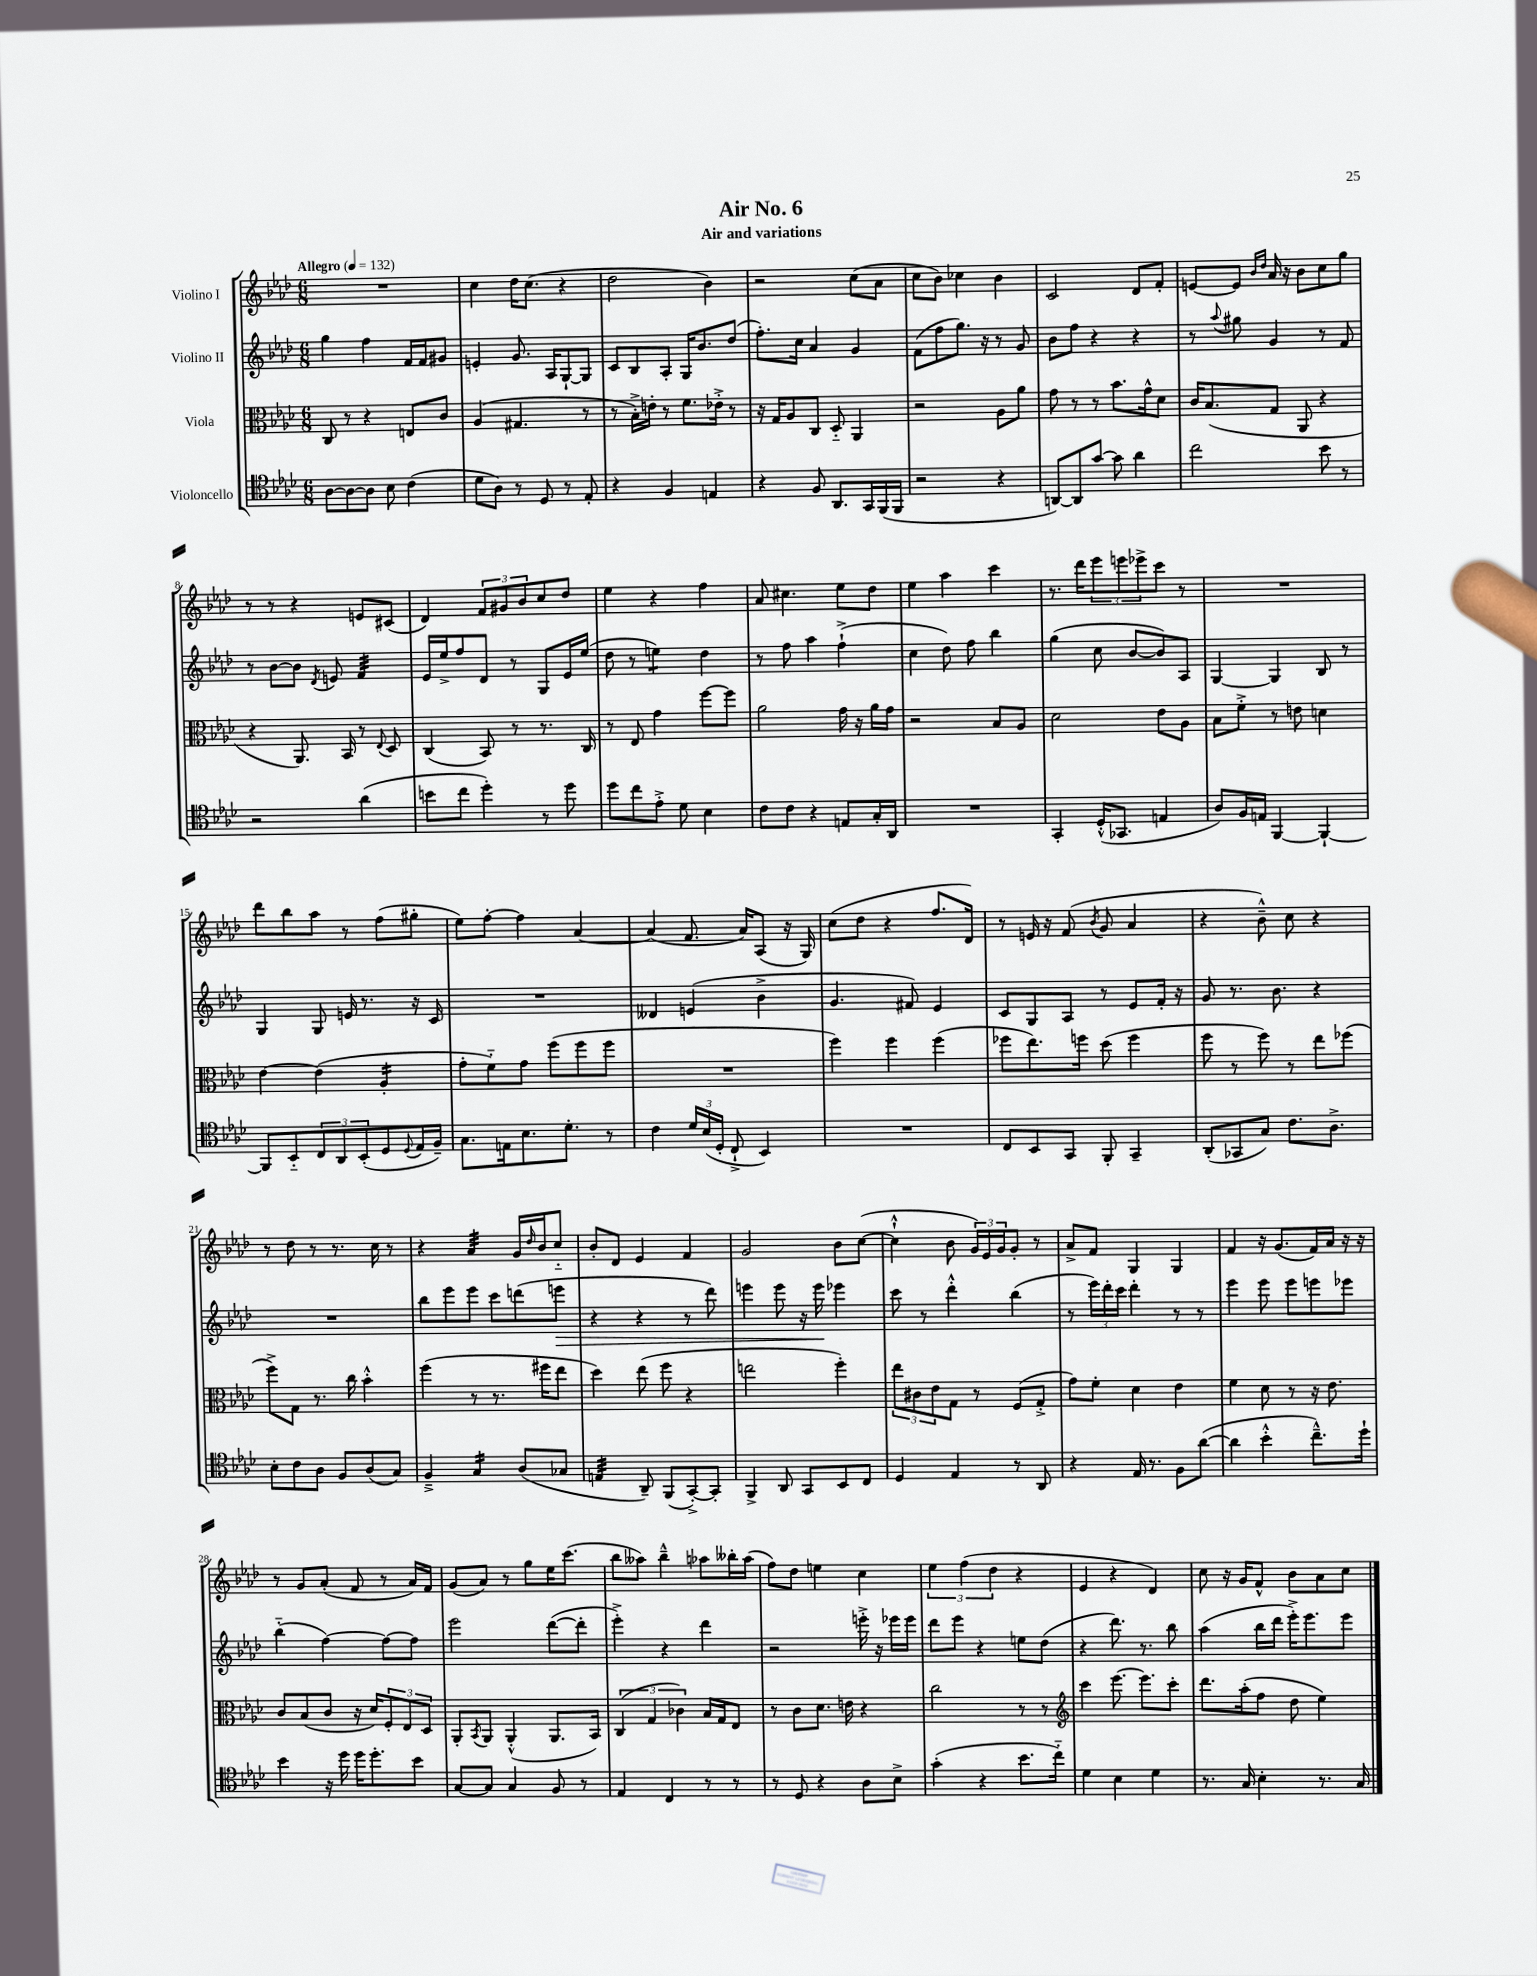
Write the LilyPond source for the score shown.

\header { title = "Air No. 6" subtitle = "Air and variations" }
<<
\new StaffGroup <<
\new Staff = "s0" \with { instrumentName = "Violino I" } {
    \clef treble \key aes \major \numericTimeSignature \time 6/8 \tempo "Allegro" 4 = 132
    R2. |
    c''4 des''16 c''8.( r4 |
    des''2 bes'4) |
    r2 c''8( aes'8 |
    c''8 bes'8) ces''4 bes'4 |
    c'2 des'8 f'8-. |
    e'8~ e'8 \grace { bes'16 des''16 } aes'16 r16 bes'8 c''8 g''8 |
    r8 r8 r4 e'8 cis'8( |
    des'4) \tuplet 3/2 { f'8 gis'8 bes'8 } c''8 des''8 |
    ees''4 r4 f''4 |
    aes'8 cis''4. ees''8 des''8 |
    ees''4 aes''4 c'''4 |
    r8. des'''16 \tuplet 3/2 { ees'''8 e'''8 ees'''8-> } c'''8 r8 |
    R2. |
    des'''8 bes''8 aes''8 r8 f''8( gis''8-. |
    ees''8) f''8~-. f''4 aes'4~ |
    aes'4( f'8. aes'16) aes8( r16 g16) |
    c''8( des''8 r4 f''8. des'16) |
    r8 e'16 r16 f'8( \acciaccatura { bes'8 } g'8 aes'4 |
    r4 bes'8---^) c''8 r4 |
    r8 des''8 r8 r8. c''16 r8 |
    r4 aes'4:32 g'16 \grace { des''16 } bes'16 c''8-_ |
    bes'8-. des'8 ees'4 f'4 |
    g'2 bes'8 c''8~( |
    c''4-!-^ bes'8 \tuplet 3/2 { g'16) ees'16 g'16 } g'8-. r8 |
    aes'8-> f'8 g4 g4 |
    f'4 r16 g'8.( f'16) aes'16 r16 r16 |
    r8 g'8 aes'8-.( f'8 r8 aes'16) f'16 |
    g'8( aes'8) r8 g''8 ees''16 c'''8.( |
    bes''8 aeses''8) bes''4---^ aes''8 beses''16-. aes''16( |
    f''8) des''8 e''4 c''4 |
    \tuplet 3/2 { ees''4 f''4( des''4 } r4 |
    ees'4 r4 des'4) |
    c''8 r16 g'16 f'8-^ bes'8 aes'8 c''8 \bar "|." |
}
\new Staff = "s1" \with { instrumentName = "Violino II" } {
    \clef treble \key aes \major \numericTimeSignature \time 6/8
    g''4 f''4 f'16 f'16 gis'8 |
    e'4-. g'8. aes16 g8~-! g8 |
    c'8 bes8 aes8-. g16 bes'8. des''8( |
    f''8.-.) c''16 aes'4 g'4 |
    f'8( f''8 g''8.) r16 r8 g'8 |
    bes'8 f''8 r4 r4 |
    r8 \appoggiatura { aes''8 } gis''8 g'4 r8 f'8 |
    r8 bes'8~ bes'8 \acciaccatura { des'8 } e'8 f'4:32 |
    ees'16 ees''16-> f''8 des'8 r8 g8 ees'16 ees''16( |
    des''8 r8 e''4:8) des''4 |
    r8 f''8 aes''4 f''4-!->( |
    c''4 des''8) f''8 bes''4 |
    g''4( c''8 bes'8~ bes'8) aes8 |
    g4~ g4 bes8 r8 |
    g4 g8 e'16 r8. r16 c'16 |
    R2. |
    deses'4 e'4( bes'4-> |
    g'4. fis'8) ees'4 |
    c'8 g8 aes8 r8 ees'8 f'16-. r16 |
    g'8 r8. bes'8. r4 |
    R2. |
    bes''8 ees'''8 ees'''8 c'''8 d'''8( e'''8\> |
    r4 r4 r8 des'''8) |
    e'''4 e'''8 r16 e'''16\! ees'''4 |
    c'''8 r8 des'''4-.-^ bes''4( |
    r8 \tuplet 3/2 { ees'''16) des'''16-. c'''16 } des'''4-. r8 r8 |
    ees'''4 ees'''8 ees'''8 e'''8 ees'''8 |
    bes''4-_( f''4~) f''8~ f''8 |
    ees'''2 des'''8~( des'''8-. |
    ees'''4-.->) r4 des'''4 |
    r2 e'''16-.-> r16 ees'''16 ees'''16 |
    des'''8 ees'''8 r4 e''8 des''8( |
    r4 des'''8.) r8. bes''8 |
    aes''4( bes''16 des'''16 ees'''16-.->) ees'''8. ees'''8 \bar "|." |
}
\new Staff = "s2" \with { instrumentName = "Viola" } {
    \clef alto \key aes \major \numericTimeSignature \time 6/8
    c8 r8 r4 e8 c'8 |
    aes4( gis4. r8 |
    r8 bes16-.->) e'16-. r8 f'8. ees'16-.-> r8 |
    r16 g16 aes8 c8 des8-_ aes,4 |
    r2 aes8 aes'8 |
    g'8 r8 r8 bes'8. g'16-^ des'8 |
    c'16 bes8.( g8 aes,8 r4 |
    r4 aes,8.) bes,16 r8 \appoggiatura { ees8 } des8 |
    c4( bes,8) r8 r8. c16 |
    r8 ees8 g'4 f''8~ f''8 |
    aes'2 g'16 r16 aes'16 g'16 |
    r2 bes8 aes8 |
    des'2 ees'8 aes8 |
    bes8 f'8-.-> r8 e'8 d'4 |
    ees'4~ ees'4( aes4:16-. |
    g'8-. f'8-_) g'8 f''8( f''8 f''8 |
    R2. |
    f''4) f''4 f''4( |
    fes''8 ees''8.) f''16 des''8( f''4 |
    f''8 r8 f''8) r8 ees''8 fes''8( |
    f''8->) g8 r8. c''16 bes'4-.-^ |
    f''4( r8 r8. fis''16 ees''8 |
    des''4) ees''8( f''8 r4 |
    e''2 f''4-.) |
    \tuplet 3/2 { ees''8 cis'8 ees'8 } g8 r8 f8( g8-.-> |
    g'8) f'8-. des'4 ees'4 |
    f'4 des'8 r8 r16 ees'8. |
    c'8 bes8( c'8 r16 des'16) \tuplet 3/2 { f8-. ees8 des8 } |
    aes,8-. \acciaccatura { bes,8 } aes,8 aes,4-.-^( aes,8. bes,16) |
    \tuplet 3/2 { c4( g4 ces'4) } bes16 g16 ees8 |
    r8 c'8 des'8. e'16 r4 |
    c''2 r8 r8 |
    \clef treble c'''4 ees'''8.~ ees'''8. c'''8-. |
    des'''8. aes''16-.( f''8 des''8 ees''4) \bar "|." |
}
\new Staff = "s3" \with { instrumentName = "Violoncello" } {
    \clef tenor \key aes \major \numericTimeSignature \time 6/8
    aes8~ aes8~ aes8 bes8 c'4( |
    des'8 aes8) r8 des8 r8 ees8-. |
    r4 f4 e4 |
    r4 f8 aes,8. g,16 f,16( f,16 |
    r2 r4 |
    a,8~) a,8 g'8~ g'8 aes'4 |
    c''2 bes'8 r8 |
    r2 aes'4( |
    b'8 c''8 des''4-.) r8 des''8 |
    des''8 c''8 ees'8-.-> des'8 bes4 |
    c'8 c'8 r4 e8 g16-. aes,16 |
    R2. |
    g,4-. des16-.-^( ges,8. e4 |
    aes8) f16 e16 f,4~ f,4~-! |
    f,8 bes,8-_ \tuplet 3/2 { c8 aes,8 bes,8-.( } des8 \appoggiatura { des8 } ees16 f16--) |
    g8. e16 bes8. des'8.-. r8 |
    c'4 \tuplet 3/2 { des'16 bes16( des16-. } c8-!-> bes,4) |
    R2. |
    c8 bes,8 g,8 f,8-. g,4-- |
    aes,8-.( ges,8 g8) c'8. aes8.-> |
    bes8-. c'8 aes8 f8 aes8( g8) |
    f4---> g4:16 aes8( ges8 |
    e4:32 aes,8--) f,8( g,8~-.->) g,8-. |
    f,4-> aes,8 g,8 bes,8 c8 |
    des4 ees4 r8 aes,8 |
    r4 ees16 r8. f8 aes'8~( |
    aes'4 bes'4-.-^ c''8.---^) des''16-! |
    bes'4 r16 des''16 des''16 des''8.-. bes'8 |
    g8~ g8 g4 f8 r8 |
    ees4 c4 r8 r8 |
    r8 des8 r4 aes8 bes8-> |
    g'4-.( r4 bes'8. c''16-_) |
    des'4 bes4 des'4 |
    r8. g16 bes4-. r8. g16 \bar "|." |
}
>>
>>
